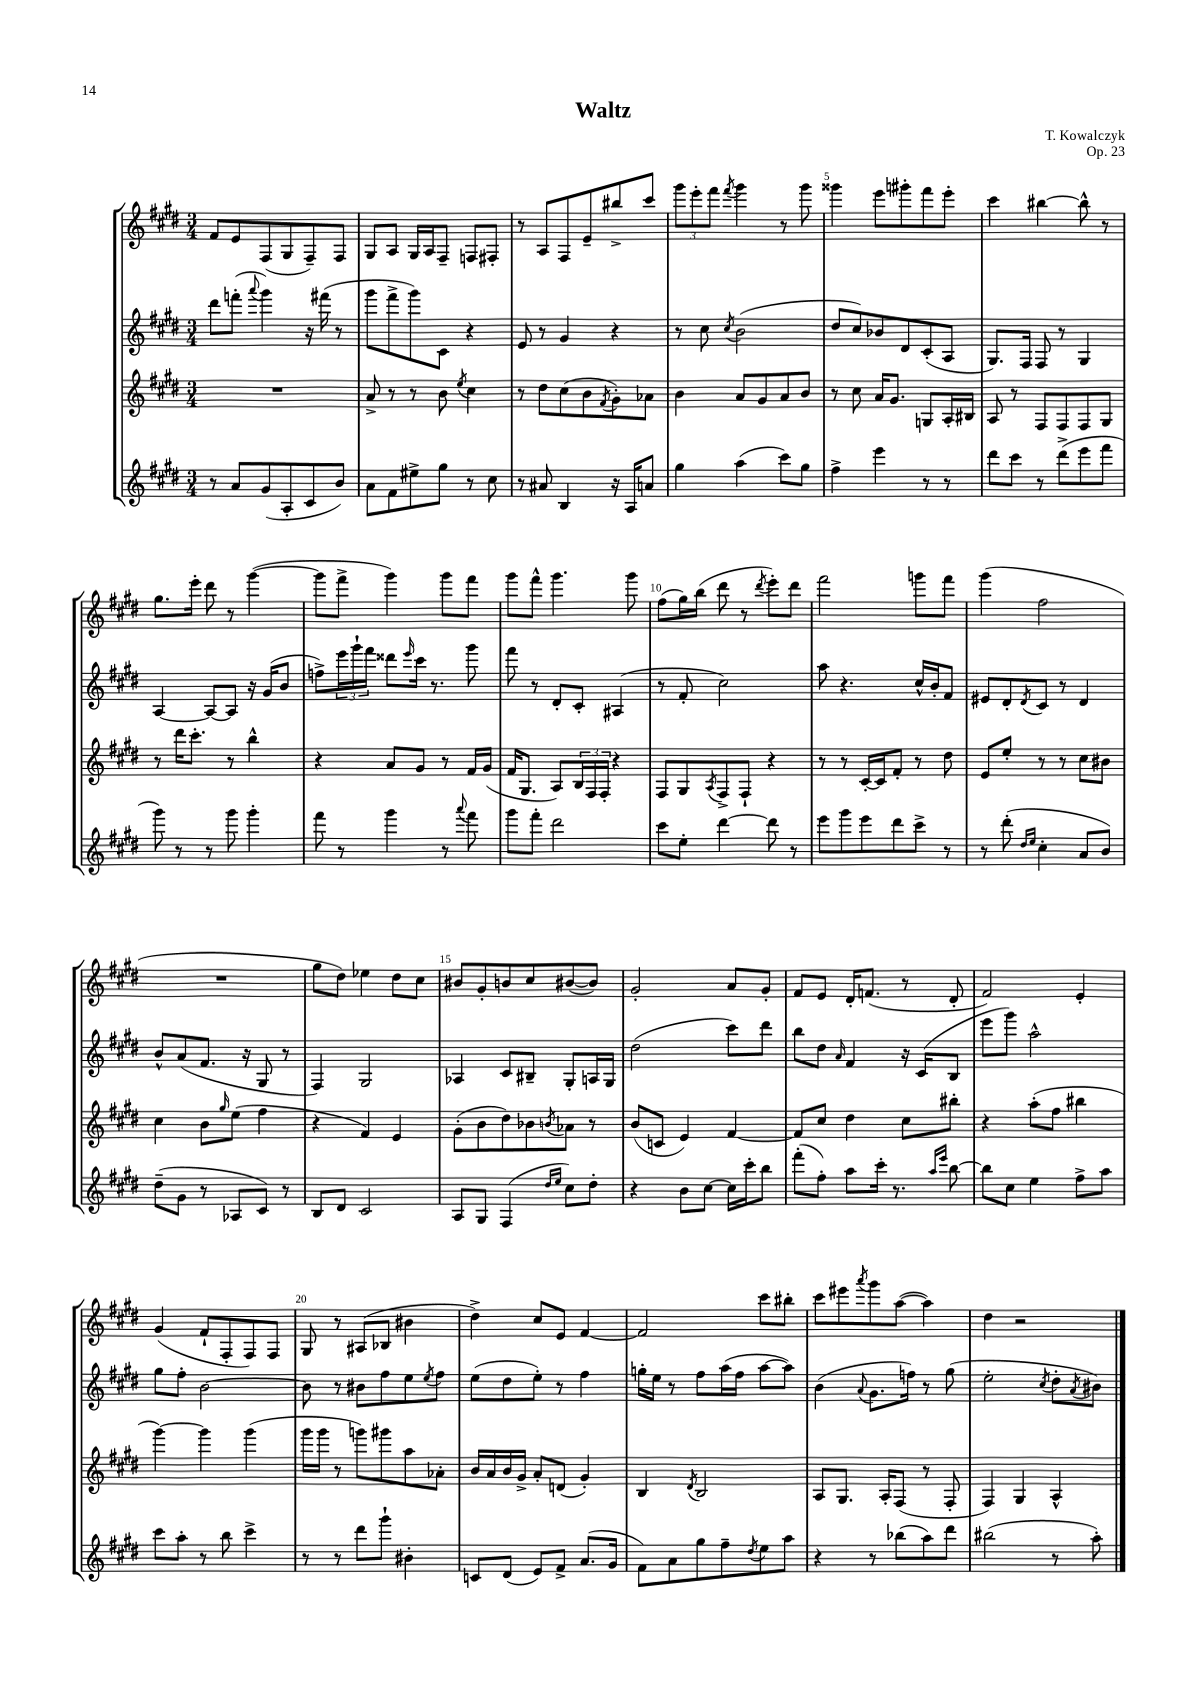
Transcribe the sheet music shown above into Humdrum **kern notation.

**kern	**kern	**kern	**kern
*part4	*part3	*part2	*part1
*staff4	*staff3	*staff2	*staff1
*clefG2	*clefG2	*clefG2	*clefG2
*k[f#c#g#d#]	*k[f#c#g#d#]	*k[f#c#g#d#]	*k[f#c#g#d#]
*M3/4	*M3/4	*M3/4	*M3/4
=1	=1	=1	=1
8r	2.r	8ddd#\L	8f#/L
8a/L	.	(8fffn'\J	8e/
.	.	8qqaaa/	.
(8g#/	.	4ggg#\)	(8F#/
8A'/	.	.	8G#/
8c#/	.	16r	8F#~/)
.	.	(16fff#X\	.
8b/J)	.	8r	8F#/J
=2	=2	=2	=2
8a\L	8a^/	8ggg#\L	8G#/L
8f#\	8r	8fff#^\	8A/J
8ee#X^\	8r	8ggg#\)	16G#/LL
.	.	.	16A/J
8gg#\J	8b\	8c#\J	8F#~/J
.	8qee/	.	.
8r	4cc#\	4r	8Fn/L
8cc#\	.	.	8F#X'/J
=3	=3	=3	=3
8r	8r	8e/	8r
8a#X/	8dd#\L	8r	8A/L
4B/	(8cc#\	4g#/	8F#/
.	8b\	.	8e~/
.	8qf#/	.	.
16r	8g#'\)	4r	8bb#X^/
16A/KL	.	.	.
8an/J	8a-X\J	.	8ccc#/J
=4	=4	=4	=4
4gg#\	4b\	8r	12ggg#\L
.	.	.	12eee'\
.	.	8cc#\	.
.	.	.	12fff#\J
.	.	8qcc#/	8qfff#/
(4aa\	8a/L	(2b\	4ggg#\
.	8g#/	.	.
8ccc#\L)	8a/	.	8r
8gg#\J	8b/J	.	8ggg#\
=5	=5	=5	=5
4ff#^\	8r	8dd#/L	4ggg##X\
.	8cc#\	8cc#/)	.
4eee\	16a/KL	8b-X/	8eee\L
.	8.g#/J	.	.
.	.	8d#/	8ggg#X'\
8r	8Gn/L	(8c#'/	8fff#\
8r	16A'/L	8A/J	8eee'\J
.	16B#X/JJ	.	.
=6	=6	=6	=6
8ddd#\L	8A/	8.G#/L)	4ccc#\
8ccc#\J	8r	.	.
.	.	16F#/Jk	.
8r	8F#/L	8F#/	[4bb#X\
(8ddd#^\L	8F#/	8r	.
8eee\	8F#/	4G#/	8bb#^^\]
8fff#\J	8G#/J	.	8r
!!LO:LB:g=z
=7	=7	=7	=7
8ggg#\)	8r	[4A/	8.gg#\L
8r	16ddd#\KL	.	.
.	8.ccc#'\J	.	16eee'\Jk
8r	.	8A/L_	8ddd#\
8ggg#\	8r	8A/J]	8r
4ggg#'\	4bb^^\	16r	([4ggg#\
.	.	(16g#/KL	.
.	.	8b/J	.
=8	=8	=8	=8
8fff#\	4r	8ffn^\L)	8ggg#\L]
8r	.	24eee\L	8fff#^\J
.	.	24ggg#`\	.
.	.	24fff#\JJ	.
4ggg#\	8a/L	8ddd##X\L	4ggg#\)
.	.	16qqeee/	.
.	8g#/J	16ccc#\Jk	.
.	.	8.r	.
8r	8r	.	8ggg#\L
8qqaaa/	.	.	.
8fff#\	16f#/LL	8ggg#\	8fff#\J
.	(16g#/JJ	.	.
=9	=9	=9	=9
8ggg#\L	16f#/KL	8fff#\	8ggg#\L
.	8.G#/J	.	.
8fff#'\J	.	8r	8fff#^^\J
2ddd#\	8A/L)	8d#'/L	4.ggg#\
.	24B/L	8c#'/J	.
.	24F#/	.	.
.	24F#'/JJ	.	.
.	4r	(4A#X/	.
.	.	.	8ggg#\
=10	=10	=10	=10
8ccc#\L	8F#/L	8r	(8ff#\L
8ee'\J	8G#/	8f#'/	16gg#\L)
.	.	.	(16bb\JJ
.	8qA/	.	.
[4ddd#\	8F#^/	2cc#\)	8ddd#\
.	8F#`/J	.	8r
.	.	.	8qddd#/
8ddd#\]	4r	.	8eee'\L)
8r	.	.	8ddd#\J
=11	=11	=11	=11
8eee\L	8r	8aa\	2fff#\
8ggg#\	8r	4.r	.
8eee\	[16c#'/LL	.	.
.	16c#/J]	.	.
8ddd#\	8f#'/J	.	.
8ccc#^\J	8r	16cc#^^/LL	8gggn\L
.	.	16b'/J	.
8r	8dd#\	8f#/J	8fff#\J
=12	=12	=12	=12
8r	8e/L	8e#X/L	(4ggg#\
(8ddd#'\	8ee'/J	8d#'/	.
16qqdd#/LL	.	.	.
16qqee/JJ	.	8qd#/	.
4cc#'\	8r	8c#/J	2ff#\
.	8r	8r	.
8a/L	8cc#\L	4d#/	.
8b/J)	8b#X\J	.	.
!!LO:LB:g=z
=13	=13	=13	=13
(8dd#~\L	4cc#\	8b^^/L	2.r
8g#\J	.	(8a/	.
8r	8b\L	8.f#/J	.
.	16qqgg#/	.	.
8A-X/L	(8ee\J	.	.
.	.	16r	.
8c#/J)	4ff#\	8G#/	.
8r	.	8r	.
=14	=14	=14	=14
8B/L	4r	4F#/)	8gg#\L
8d#/J	.	.	8dd#\J)
2c#/	4f#/)	2G#/	4ee-X\
.	4e/	.	8dd#\L
.	.	.	8cc#\J
=15	=15	=15	=15
8A/L	(8g#'\L	4A-X/	8b#X/L
8G#/J	8b\	.	8g#'/
(4F#/	8dd#\)	8c#/L	8bn/
.	8b-X\	8B#X~/J	8cc#/
16qqdd#/LL	.	.	.
16qqee/JJ	8qbn/	.	.
8cc#\L)	8a-X\J	8G#'/L	([8b#X/
8dd#'\J	8r	16An/L	8b#/J])
.	.	16G#/JJ	.
=16	=16	=16	=16
4r	(8b/L	(2dd#\	2g#'/
.	8cn/J	.	.
8b\L	4e/)	.	.
[8cc#\J	.	.	.
16cc#\LL]	[4f#/	8ccc#\L)	8a/L
16ccc#'\J	.	.	.
8bb\J	.	8ddd#\J	8g#'/J
=17	=17	=17	=17
(8fff#'\L	8f#/L]	8bb\L	8f#/L
8ff#'\J)	8cc#/J	8dd#\J	8e/J
.	.	16qqa/	.
8aa\L	4dd#\	4f#/	16d#'/KL
.	.	.	(8.fn/J
16ccc#'\Jk	.	.	.
8.r	.	.	.
.	8cc#\L	16r	8r
.	.	(16c#/KL	.
16qqaa/LL	.	.	.
16qqeee/JJ	.	.	.
[8bb\	8bb#X'\J	8B/J	8d#'/
=18	=18	=18	=18
8bb\L]	4r	8eee\L	2f#/)
8cc#\J	.	8ggg#\J)	.
4ee\	(8aa'\L	2aa^^\	.
.	8ff#\J	.	.
8ff#^\L	4bb#X\	.	4e'/
8aa\J	.	.	.
!!LO:LB:g=z
=19	=19	=19	=19
8ccc#\L	[4ggg#\)	8gg#\L	(4g#/
8aa'\J	.	8ff#'\J	.
8r	4ggg#\]	[2b\	8f#`/L
8bb\	.	.	8F#'/
4ccc#^\	(4ggg#\	.	8F#/)
.	.	.	8F#/J
=20	=20	=20	=20
8r	16ggg#\LL	8b\]	8G#/
.	16ggg#\JJ	.	.
8r	8r	8r	8r
8ddd#\L	8gggn\L)	8b#X\L	(8A#X/L
8ggg#`\J	8ggg#X\	8ff#\	8B-X/J
4b#X'\	8aa\	8ee\	4b#X\
.	.	8qee/	.
.	8a-X'\J	8ff#\J	.
=21	=21	=21	=21
8cn/L	16b/LL	(8ee\L	4dd#^\)
.	16a/	.	.
(8d#/J	16b/	8dd#\	.
.	16g#^/JJ	.	.
8e/L)	8a'/L	8ee'\J)	8cc#/L
8f#^/J	(8dn/J	8r	8e/J
(8.a/L	4g#'/)	4ff#\	[4f#/
16g#/Jk	.	.	.
=22	=22	=22	=22
8f#\L)	4B/	16ggn'\LL	2f#/]
.	.	16ee\JJ	.
8a\	.	8r	.
.	8qd#/	.	.
8gg#\	2B/	8ff#\L	.
8ff#~\	.	(16aa\L	.
.	.	16ff#\JJ	.
8qdd#/	.	.	.
8ee\	.	[8aa\L	8ccc#\L
8aa\J	.	8aa\J])	8bb#X'\J
=23	=23	=23	=23
4r	8A/L	(4b\	8ccc#\L
.	8.G#/J	.	8eee#X\
.	.	8qqa/	8qaaa/
8r	.	8.g#\L	8ggg#\
.	16A'/KL	.	.
(8bb-X\L	(8F#/J	.	([8aa\J
.	.	16ffn\Jk)	.
8aa\)	8r	8r	4aa\])
8ddd#\J	8F#'/	(8gg#\	.
=24	=24	=24	=24
(2bb#X\	4F#/)	2ee'\	4dd#\
.	4G#/	.	2r
.	.	8qcc#/	.
8r	4A^^/	8dd#'\L	.
.	.	8qa/	.
8aa'\)	.	8b#X\J)	.
==	==	==	==
*-	*-	*-	*-
